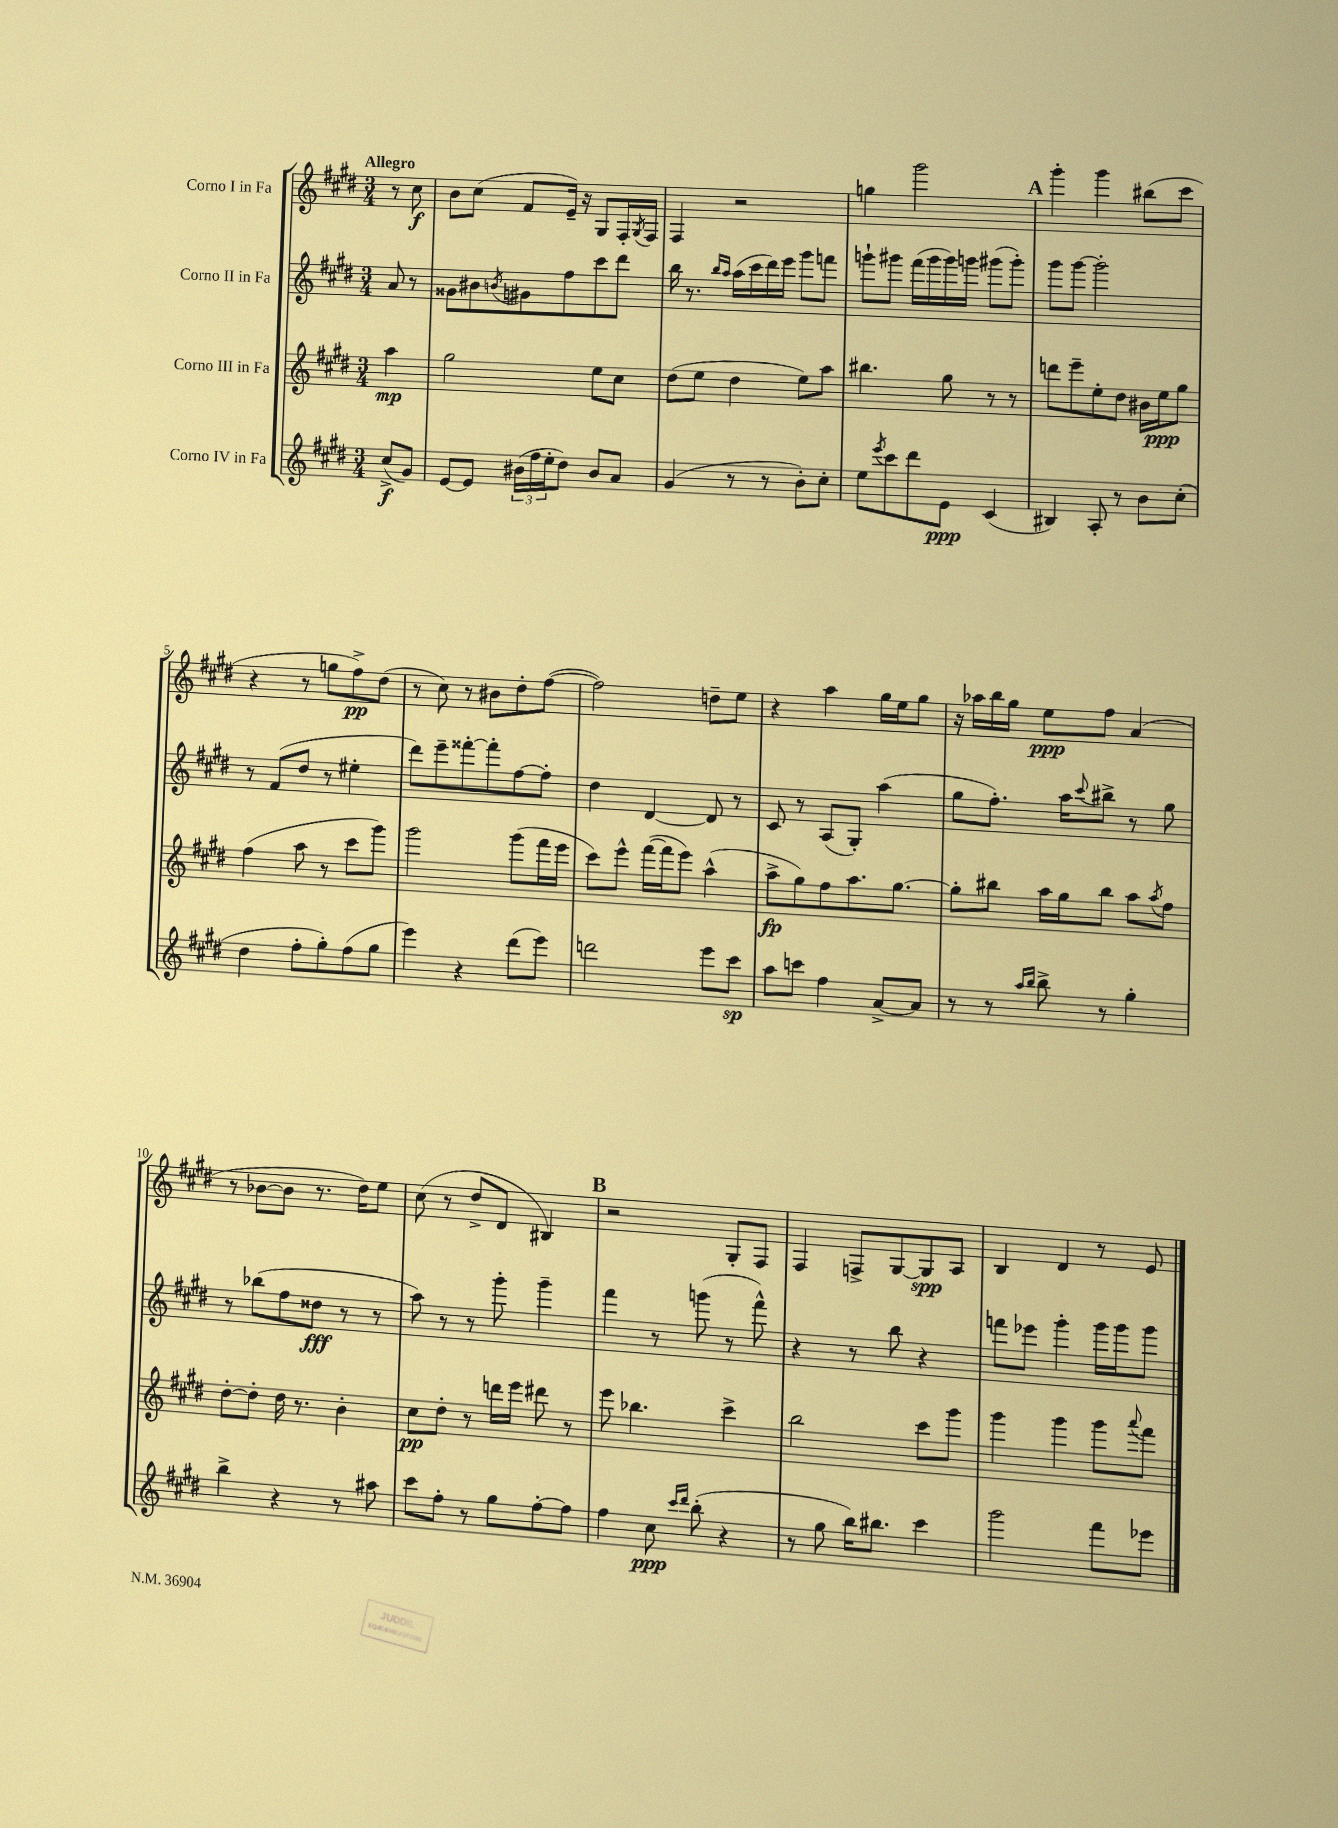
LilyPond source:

<<
\new StaffGroup <<
\new Staff = "s0" \with { instrumentName = "Corno I in Fa" } {
    \clef treble \key e \major \numericTimeSignature \time 3/4 \partial 4 \tempo "Allegro"
    r8 cis''8\f |
    b'8 cis''8( fis'8 e'16--) r16 gis8 fis16-. \acciaccatura { gis8 } fis16 |
    fis4 r2 |
    g''4 gis'''2 |
    \mark \markup { \bold "A" } gis'''4-. gis'''4 bis''8( cis'''8 |
    r4 r8 g''8 fis''8->\pp) dis''8( |
    r8 cis''8) r8 bis'8 dis''8-. fis''8~( |
    fis''2) d''8-- e''8 |
    r4 a''4 gis''16 e''16 gis''8 |
    r16 aes''16 b''16 gis''16 e''8\ppp fis''8 a'4( |
    r8 bes'8~ bes'8 r8. dis''16) e''8 |
    cis''8( r8 dis''8-> dis'8 bis4) |
    \mark \markup { \bold "B" } r2 gis8-. fis8 |
    fis4 f8-> gis8~ gis8\spp a8 |
    b4 dis'4 r8 e'8 \bar "|." |
}
\new Staff = "s1" \with { instrumentName = "Corno II in Fa" } {
    \clef treble \key e \major \numericTimeSignature \time 3/4 \partial 4
    a'8 r8 |
    gisis'8 bis'8 \acciaccatura { b'8 } gis'8 fis''8 cis'''8 dis'''8 |
    b''16 r8. \grace { b''16 a''16 } a''16( cis'''16 dis'''16) e'''16 gis'''8 f'''8 |
    g'''8-! gis'''8 fis'''16( gis'''16 gis'''16) g'''16 gis'''8( gis'''8-.) |
    \mark \markup { \bold "A" } gis'''8 gis'''8~ gis'''2-. |
    r8 fis'8( dis''8 r8 eis''4-. |
    dis'''8) e'''8-- fisis'''8~-. fisis'''8-. fis''8~ fis''8-. |
    dis''4 dis'4~ dis'8 r8 |
    cis'8 r8 a8( gis8-.) a''4( |
    gis''8 fis''8.-.) a''16 \appoggiatura { cis'''8 } bis''8-> r8 gis''8 |
    r8 bes''8( fis''8 disis''8\fff r8 r8 |
    a''8) r8 r8 gis'''8-. gis'''4-- |
    \mark \markup { \bold "B" } fis'''4 r8 g'''8( r8 fis'''8-^) |
    r4 r8 b''8 r4 |
    f'''8 ees'''8 gis'''4-. gis'''16 gis'''16 gis'''8 \bar "|." |
}
\new Staff = "s2" \with { instrumentName = "Corno III in Fa" } {
    \clef treble \key e \major \numericTimeSignature \time 3/4 \partial 4
    a''4\mp |
    gis''2 e''8 cis''8 |
    dis''8( e''8 dis''4 e''8) a''8 |
    bis''4. gis''8 r8 r8 |
    \mark \markup { \bold "A" } d'''8 e'''8-- e''8-. dis''8 bis'16 e''16\ppp gis''8 |
    fis''4( a''8 r8 cis'''8 gis'''8) |
    gis'''2 gis'''8( fis'''16 e'''16 |
    cis'''8) e'''8-^ fis'''16~( fis'''16 e'''8) a''4-^( |
    a''8->\fp gis''8) fis''8 a''8. gis''8.~ |
    gis''8-. bis''8 a''16 gis''16 bis''8 a''8 \acciaccatura { a''8 } fis''8 |
    dis''8~-. dis''8-. dis''16 r8. b'4-. |
    cis''8\pp dis''8-. r8 d'''16 e'''16 dis'''8 r8 |
    \mark \markup { \bold "B" } e'''8 bes''4. cis'''4-> |
    b''2 cis'''8 gis'''8 |
    gis'''4 gis'''4 gis'''8 \appoggiatura { a'''8 } fis'''8 \bar "|." |
}
\new Staff = "s3" \with { instrumentName = "Corno IV in Fa" } {
    \clef treble \key e \major \numericTimeSignature \time 3/4 \partial 4
    cis''8->\f( gis'8) |
    e'8~ e'8 \tuplet 3/2 { bis'16( fis''16 e''16-. } dis''8) bis'8 a'8 |
    gis'4( r8 r8 b'8-.) cis''8-. |
    e''8 \acciaccatura { e'''8 } cis'''8 dis'''8 e'8\ppp cis'4( |
    \mark \markup { \bold "A" } bis4) a8-. r8 b'8 cis''8-.( |
    dis''4 fis''8-. gis''8-.) fis''8( gis''8 |
    e'''4) r4 dis'''8( e'''8) |
    d'''2 e'''8 cis'''8\sp |
    a''8 c'''8 fis''4 a'8~-> a'8 |
    r8 r8 \grace { a''16 b''16 } b''8-> r8 gis''4-. |
    b''4-> r4 r8 ais''8 |
    cis'''8 fis''8-. r8 gis''8 fis''8~-. fis''8 |
    \mark \markup { \bold "B" } fis''4 cis''8\ppp \grace { cis'''16 dis'''16 } b''8-.( r4 |
    r8 gis''8 b''16) bis''8. cis'''4 |
    gis'''2 fis'''8 ees'''8 \bar "|." |
}
>>
>>
